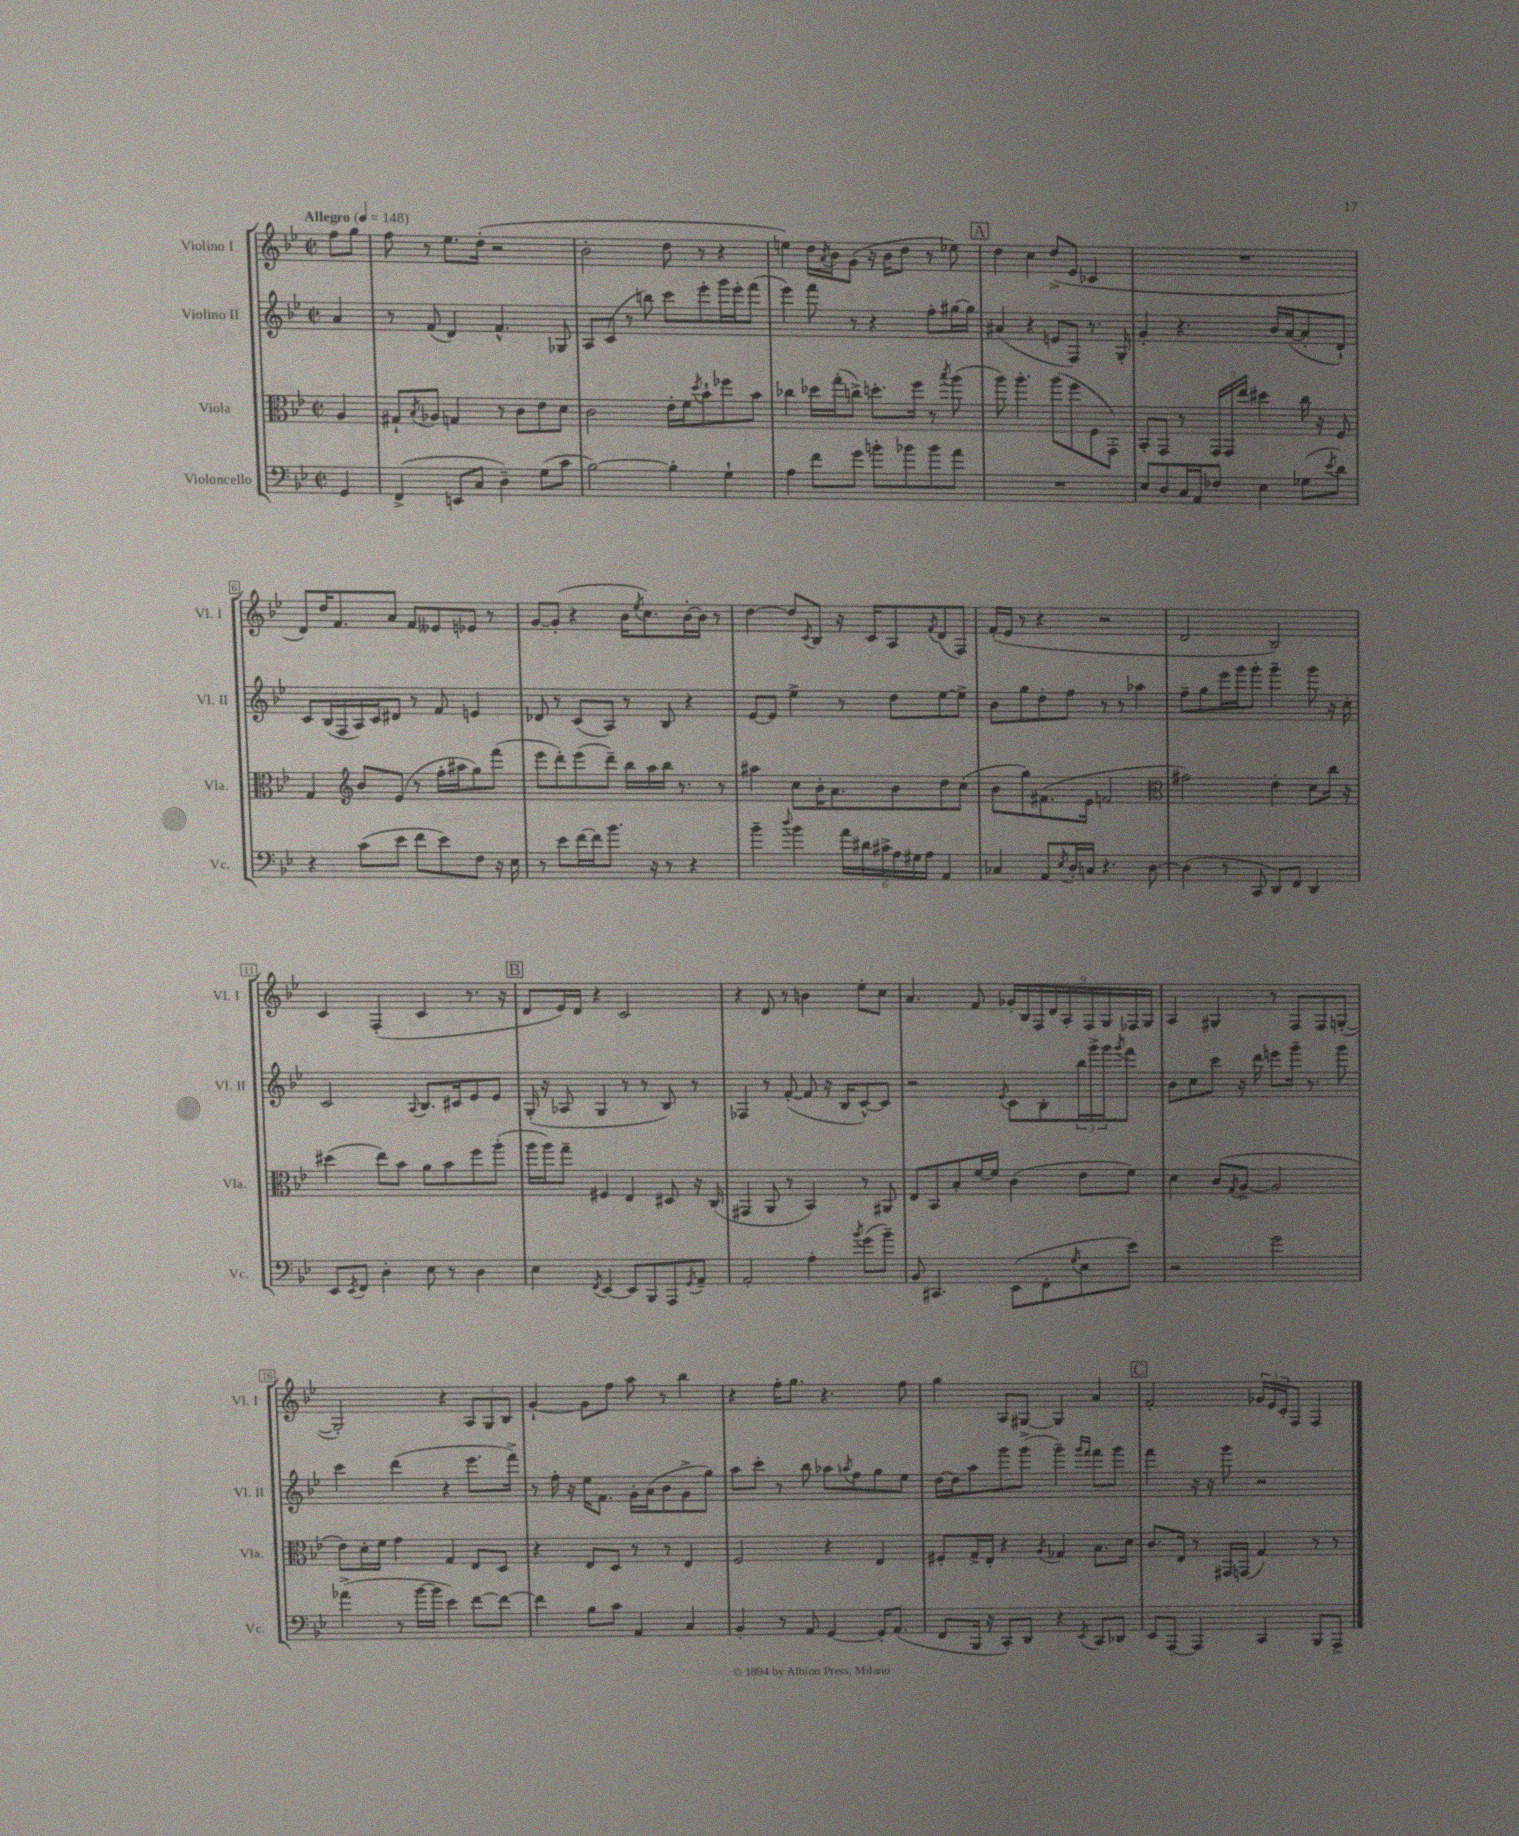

**kern	**kern	**kern	**kern
*staff4	*staff3	*staff2	*staff1
*clefF4	*clefC3	*clefG2	*clefG2
*k[b-e-]	*k[b-e-]	*k[b-e-]	*k[b-e-]
*M2/2	*M2/2	*M2/2	*M2/2
*met(c|)	*met(c|)	*met(c|)	*met(c|)
*MM148	*MM148	*MM148	*MM148
4GG	4A	4a	8ff
.	.	.	8gg
=	=	=	=
(4FF^	8G#`	8r	8ff
.	8qB-	.	.
.	8A-	(8f	8r
8EE	4G	4d)	8.ee-
8C	.	.	.
.	.	.	(16dd'
4D~)	8r	4.f^^	2r
.	8c	.	.
(8G	8e-	.	.
8c	8d	8G-	.
=	=	=	=
[2B-)	2c	8A	2b-'
.	.	(8c	.
.	.	8r	.
.	.	8bb)	.
4B-']	16e-'	8ccc	8dd
.	16f	.	.
.	8qdd	.	.
.	8b-`	8eee-'	8r
4G`	8ff-	16ggg	4r
.	.	16eee-'	.
.	8b-	(8fff	.
=	=	=	=
4A	4cc-	4eee-)	4ee)
8f	16dd-	8fff	16dd
.	.	.	8qa
.	(16gg'	.	16b-
8g	8cc^)	8r	(8g
8b'	8.dd'	4r	16r
.	.	.	16b-
8b-	.	.	8dd
.	16ff	.	.
8b-	8r	8ff'	8r
.	8qbb-	.	.
8a	(8aa	[16gg#	8ee-)
.	.	16gg#]	.
=	=	=	=
1r	8aa)	(4a#	4dd
.	4.aa'	.	.
.	.	4r	4cc
.	(8aa	8e	(8dd^
.	8ff	8F)	8e-
.	8F	8.r	4c-
.	8GG')	.	.
.	.	16G'	.
=	=	=	=
8E-	8BB-'	4g'	1r
8D	8GG	.	.
16C	8r	4.r	.
16AA	.	.	.
8F-	24GG	.	.
.	24GG	.	.
.	24ee-	.	.
4E-	4dd#	.	.
.	.	16b-	.
.	.	([16a	.
(8G-	16cc	8a']	.
.	16r	.	.
8qe-	.	.	.
8d)	8F	8d`)	.
=	=	=	=
4r	4G	8c	8d)
.	.	(16B-	16dd
.	.	16F	8.f
*	*clefG2	*	*
(8c	8b-	16A)	.
.	.	16c	.
8e-	(8e-	8d#	8a
8f	8r	8r	8f
8e-)	16ff'	8f	8e--
.	16aa#	.	.
8F	8gg)	4e	8e-
16r	(8fff	.	8r
16E-	.	.	.
=	=	=	=
8r	8eee-	8d-	[8g
8e-	8ddd')	8r	(8g']
[16f	(8eee-	(8c	4r
16f]	.	.	.
8.b-	8ddd~)	8A)	.
.	16bb-	8r	16b-
.	.	.	8qee-
16r	16aa	.	8.cc)
8r	16bb-	8B-	.
.	8.r	.	.
4r	.	4r	[16b-'
.	.	.	16b-]
.	8r	.	8r
=	=	=	=
4b-~	4aa#	[8e-	[4dd
.	.	8e-]	.
8qqdd	.	.	.
4b-	8cc	4ee-^	8dd]
.	.	.	8qc
.	16b-'	.	8B-
.	8.a	.	.
24a	.	8r	16r
24d#	.	.	.
.	.	.	16c
24c#^	.	.	.
24A	8b-	8dd	8A
24G#	.	.	.
24A	.	.	.
.	.	.	8qf
4AA	8dd	[8ee-	(8d
.	(8cc	8ee-^]	8F)
=	=	=	=
4C-	8b-	8b-	(16f'
.	.	.	16e-
.	8gg)	8gg	8r
8AA	(8.f#	8dd'	4r
8qE-	.	.	.
16D'	.	8ff	.
16C	16e-	.	.
4.r	2f	8r	2r
.	.	8r	.
.	.	4aa-	.
[8D	.	.	.
=	=	=	=
*	*clefC3	*	*
(4D]	2g#)	8ff~	2d
.	.	8gg	.
8r	.	16eee-	.
.	.	16ggg	.
8CC	.	8ggg'	.
8DD)	4e-'	4ggg~	2B-)
8FF	.	.	.
4DD	8d	8ggg	.
.	16cc	16r	.
.	16r	16cc'	.
=	=	=	=
8EE-	(4dd#	2c	4c
8qEE-	.	.	.
8FF	.	.	.
4D'	8ee-)	.	(4F'
.	8b-	.	.
.	.	8qqA	.
8E-	8a	8.B-	4c
8r	8b-	.	.
.	.	16c#	.
4D	8ff	8e-	8.r
.	(8aa'	8e-	.
.	.	.	16r
=	=	=	=
4E-	16aa	(16G'	8d
.	16aa)	16r	.
.	8gg~	8A-	16e-)
.	.	.	16d
8qFF	.	.	.
[4EE-	4F#	4G	4r
8EE-]	4E-	8r	2c
8BBB-	.	8r	.
8AAA	8D#	8B-)	.
8qGG	.	.	.
8AA~	16r	8r	.
.	(16C	.	.
=	=	=	=
2AA'	4GG#	4F-	4r
.	8AA	8r	8d
.	8r	([8f'	8r
4A'	4BB-)	8f]	4b
.	.	16r	.
.	.	16B-	.
8qb-	.	.	.
(8g	8r	[8c^^)	8ee-'
8b-~)	8AA#	8c]	8cc
=	=	=	=
8BB-	8E-	2r	4.a
4.CC#	8BB-	.	.
.	8B-'	.	.
.	[16f	.	8f
.	16f]	.	.
.	.	8qe-	.
(8EE-	(4c	8c	18g-'
.	.	.	18B-
.	.	.	18F
8FF'	.	8B-'	.
.	.	.	18d
.	.	.	18A'
8qG	.	.	.
8E-	8e-	24bb-	.
.	.	.	18F
.	.	24ggg^	.
.	.	24ggg	18G
.	.	8qggg	.
8e-)	8f)	8fff	.
.	.	.	18F-
.	.	.	18G
=	=	=	=
2r	4d	8b-	4A
.	.	8cc	.
.	(8c	8ccc	4G#
.	8qG	.	.
.	[8A^	16r	.
.	.	16ddd	.
2g	2A]	8eee	8r
.	.	16ggg~	8F
.	.	8.r	.
.	.	.	8F
.	.	8ggg	([8G'
=	=	=	=
(4a-^	8e-)	4ccc	2G'])
.	16d'	.	.
.	16f	.	.
8r	4g	(4ddd	.
[16b-	.	.	.
16b-]	.	.	.
4e-)	4G	4r	4r
[8f	8E-	8.eee-	12A
.	.	.	12G
8f_	8D	.	.
.	.	.	12B-
.	.	16fff^)	.
=	=	=	=
4f]	4r	8r	[4g`
.	.	16ff'	.
.	.	16r	.
8B-	8E-	16ee-	8g]
.	.	8.f	.
8c	8D	.	8ff
4AA	8r	16g'	8aa
.	.	(16a	.
.	8r	8b-	8r
4C	4E-	8g^	4bb-
.	.	8gg)	.
=	=	=	=
4BB-'	2F	8aa	4r
.	.	8ccc'	.
8r	.	8r	16ff'
.	.	.	8.gg
8AA	.	8bb-	.
[4GG	4r	8aa-	4.r
.	.	8qaa	.
.	.	8ff	.
16GG']	4E-	8gg	.
(8.AA	.	.	.
.	.	8ee-	8ff
=	=	=	=
8FF	8F#'	[16dd	4gg
.	.	16dd]	.
16BBB-	16G^	8aa	.
16r	16E-'	.	.
8CC')	4r	8ggg	8A
8DD	.	(8ggg^	[8G#
.	8qA	.	.
4r	4G-	4ggg~)	4G#]
.	.	16qqggg	.
8qEE-	.	16qqfff	.
8CC	8.B-	8fff	4a
8DD-	.	8ggg	.
.	16d	.	.
=	=	=	=
8EE-	8.c	4fff	2f'
[8AAA'	.	.	.
.	16E-	.	.
4AAA]	8r	16r	.
.	.	16r	.
.	16GG#	8ggg	.
.	(16GG	.	.
4CC	4G)	2r	24g-
.	.	.	24e-
.	.	.	24c'
.	.	.	8F
8BBB-	8r	.	4F
8AAA^	8r	.	.
==	==	==	==
*-	*-	*-	*-
